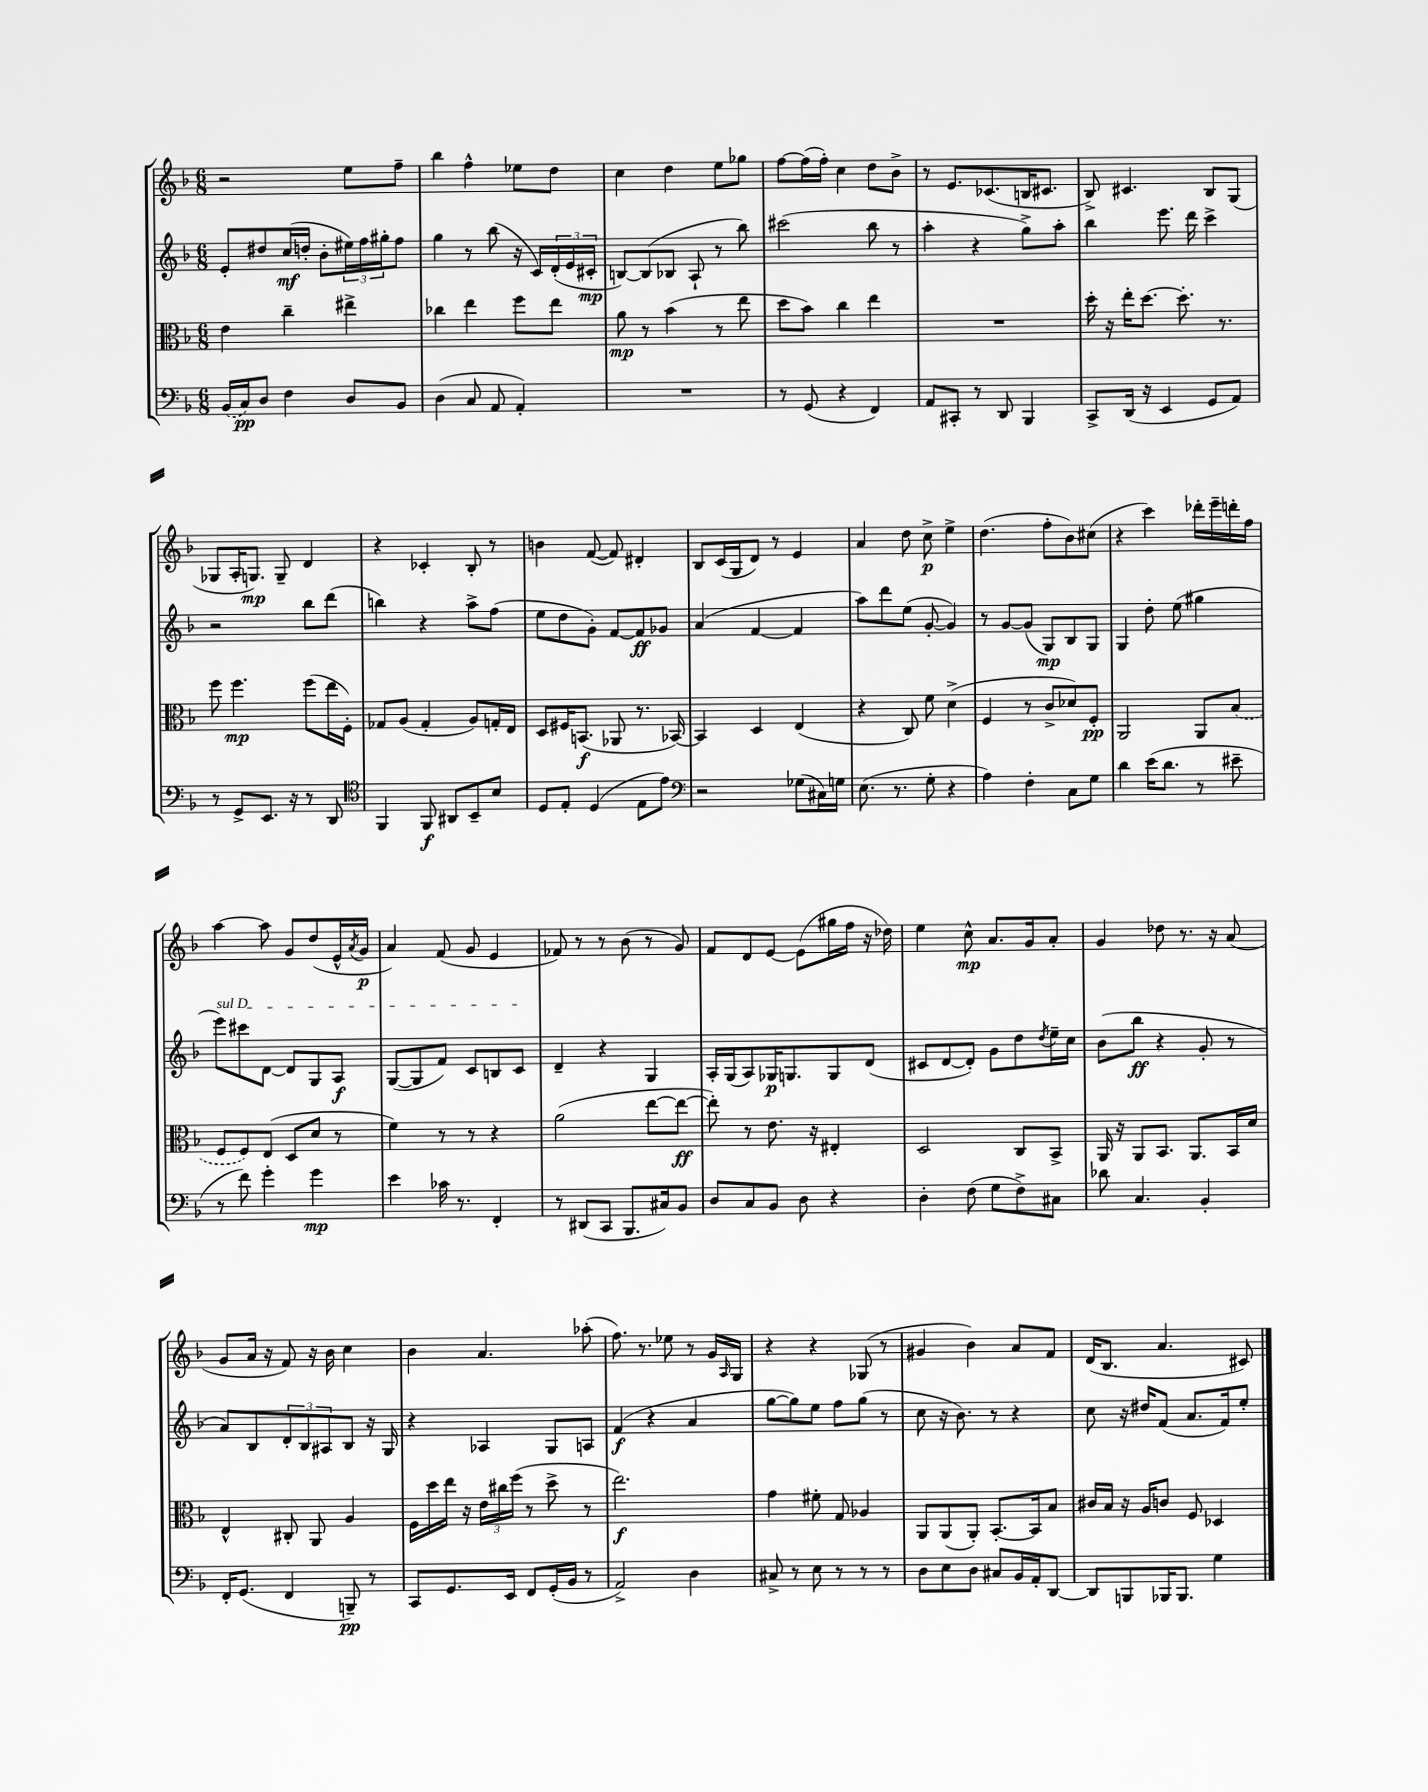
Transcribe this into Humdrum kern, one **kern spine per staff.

**kern	**dynam	**kern	**dynam	**kern	**dynam	**kern	**dynam
*part4	*part4	*part3	*part3	*part2	*part2	*part1	*part1
*staff4	*staff4	*staff3	*staff3	*staff2	*staff2	*staff1	*staff1
*clefF4	*	*clefC3	*	*clefG2	*	*clefG2	*
*k[b-]	*	*k[b-]	*	*k[b-]	*	*k[b-]	*
*M6/8	*	*M6/8	*	*M6/8	*	*M6/8	*
=6	=6	=6	=6	=6	=6	=6	=6
(16BB-/LL	.	4e\	.	8e'/L	.	2r	.
16C/J)	pp	.	.	.	.	.	.
8D/J	.	.	.	8dd#X/	.	.	.
4F\	.	4cc~\	.	(16cc/L	mf	.	.
.	.	.	.	16ddn'/JJ	.	.	.
.	.	.	.	8b-'\L	.	.	.
8D/L	.	4ee#X^\	.	24ee#X\L)	.	8ee\L	.
.	.	.	.	24ff\	.	.	.
.	.	.	.	24gg#X'\J	.	.	.
8BB-/J	.	.	.	8ff\J	.	8ff~\J	.
=7	=7	=7	=7	=7	=7	=7	=7
(4D\	.	4cc-X\	.	4gg\	.	4bb-\	.
8C/	.	4ee\	.	8r	.	4ff^^\	.
8AA/	.	.	.	(8bb-\	.	.	.
4AA'/)	.	8ff\L	.	16r	.	8ee-X\L	.
.	.	.	.	16c/LL)	.	.	.
.	.	8ee\J	.	(24d'/	.	8dd\J	.
.	.	.	.	24e/	.	.	.
.	.	.	.	24c#X'/JJ	mp	.	.
=8	=8	=8	=8	=8	=8	=8	=8
2.r	.	8a\	mp	[8Bn/L)	.	4cc\	.
.	.	8r	.	(8B/]	.	.	.
.	.	(4b-\	.	8B-X/J	.	4dd\	.
.	.	.	.	8A`/	.	.	.
.	.	8r	.	8r	.	8ee\L	.
.	.	8ee\	.	8bb-\)	.	8gg-X\J	.
=9	=9	=9	=9	=9	=9	=9	=9
8r	.	8dd\L	.	(2ccc#X\	.	[8ff\L	.
(8GG/	.	8b-\J)	.	.	.	(16ff\L]	.
.	.	.	.	.	.	16ff'\JJ)	.
4r	.	4cc\	.	.	.	4cc\	.
4FF/)	.	4ee\	.	8bb-\	.	8dd\L	.
.	.	.	.	8r	.	8b-^\J	.
=10	=10	=10	=10	=10	=10	=10	=10
8AA/L	.	2.r	.	4aa'\	.	8r	.
8CC#X'/J	.	.	.	.	.	8.e/L	.
8r	.	.	.	4r	.	.	.
.	.	.	.	.	.	(8.c-X/	.
8DD/	.	.	.	.	.	.	.
4BBB-/	.	.	.	8gg^\L)	.	16Bn/K	.
.	.	.	.	.	.	8.c#X/J	.
.	.	.	.	8aa'\J	.	.	.
=11	=11	=11	=11	=11	=11	=11	=11
8CC^/L	.	16dd'\	.	4bb-\	.	8B-^/)	.
.	.	16r	.	.	.	.	.
(16DD/Jk	.	16ee'\KL	.	.	.	4.c#X/	.
16r	.	[8.dd\J	.	.	.	.	.
4EE/	.	.	.	8.eee\	.	.	.
.	.	8.dd'\]	.	.	.	.	.
.	.	.	.	16ddd\	.	.	.
8GG/L	.	.	.	4ccc^\	.	8B-/L	.
.	.	8.r	.	.	.	.	.
8AA/J)	.	.	.	.	.	(8G/J	.
!!LO:LB:g=z
=12	=12	=12	=12	=12	=12	=12	=12
8r	.	8ff\	.	2r	.	8G-X/L	.
8GG^/L	.	4.ff\	mp	.	.	16A'/K	.
.	.	.	.	.	.	8.Gn/J)	mp
8.EE/J	.	.	.	.	.	.	.
.	.	.	.	.	.	8G~/	.
16r	.	.	.	.	.	.	.
8r	.	(8ff\L	.	8bb-\L	.	4d/	.
8DD/	.	16ee\L	.	(8ddd\J	.	.	.
.	.	16F'\JJ)	.	.	.	.	.
=13	=13	=13	=13	=13	=13	=13	=13
*clefC4	*	*	*	*	*	*	*
4FF/	.	8G-X/L	.	4bbn\)	.	4r	.
.	.	(8A/J	.	.	.	.	.
8FF/	f	4G-'/	.	4r	.	4c-X'/	.
8AA#X/L	.	.	.	.	.	.	.
8BB-~/	.	8A/L)	.	8aa^\L	.	8B-'/	.
8B-/J	.	16Gn'/L	.	(8ff\J	.	8r	.
.	.	16E/JJ	.	.	.	.	.
=14	=14	=14	=14	=14	=14	=14	=14
8D/L	.	8D/L	.	8ee\L	.	4bn\	.
8E'/J	.	16F#X/K	.	8dd\	.	.	.
.	.	(8.BBn/J	f	.	.	.	.
(4D/	.	.	.	8g'\J)	.	([8f/	.
.	.	8AA-X/	.	[8f/L	.	8f/])	.
8E\L	.	8.r	.	8f/]	ff	4d#X'/	.
8e\J)	.	.	.	8g-X/J	.	.	.
.	.	[16BB-X/)	.	.	.	.	.
=15	=15	=15	=15	=15	=15	=15	=15
*clefF4	*	*	*	*	*	*	*
2r	.	4BB-/]	.	(4a/	.	8B-/L	.
.	.	.	.	.	.	(16c/L	.
.	.	.	.	.	.	16G/J	.
.	.	4D/	.	[4f/	.	8d/J)	.
.	.	.	.	.	.	8r	.
(8G-X\L	.	(4E/	.	4f/]	.	4e/	.
16C#X\L)	.	.	.	.	.	.	.
16Gn\JJ	.	.	.	.	.	.	.
=16	=16	=16	=16	=16	=16	=16	=16
(8.E\	.	4r	.	8aa\L)	.	4a/	.
.	.	.	.	8ddd\	.	.	.
8.r	.	.	.	.	.	.	.
.	.	8C/)	.	(8ee\J	.	8dd\	.
8G'\	.	8f\	.	[8g'/	.	8cc^\	p
4r	.	(4d^\	.	4g/])	.	4ee^\	.
=17	=17	=17	=17	=17	=17	=17	=17
4A\)	.	4F/	.	8r	.	(4.dd\	.
.	.	.	.	[8g/L	.	.	.
4F'\	.	8r	.	(8g/J]	.	.	.
.	.	8c^/L	.	8G/L)	mp	8ff'\L	.
8C\L	.	8d-X/)	.	8B-/	.	8b-\)	.
8G\J	.	8F'/J	pp	8G/J	.	(8cc#X\J	.
=18	=18	=18	=18	=18	=18	=18	=18
4d\	.	2AA/	.	4G/	.	4r	.
(16e\KL	.	.	.	8dd'\	.	4ccc\)	.
8.d\J	.	.	.	.	.	.	.
.	.	.	.	(8ee\	.	.	.
8r	.	8AA/L	.	4gg#X\	.	16ddd-X'\LL	.
.	.	.	.	.	.	16eee~\	.
8e#X~\	.	(8B-/J	.	.	.	16dddn'\	.
.	.	.	.	.	.	16ff\JJ	.
!!LO:LB:g=z
=19	=19	=19	=19	=19	=19	=19	=19
!	!	!	!	!LO:TX:a:i:t=sul D	!	!	!
8r	.	8F/L	.	8eee\L)	.	[4aa\	.
8f\)	.	8F/)	.	8ccc#X\	.	.	.
4g'\	.	(8E/J	.	[8d\J	.	8aa\]	.
.	.	8D/L	.	8d/L]	.	8g/L	.
4g\	mp	8d/J	.	8G/	.	(8dd/	.
.	.	8r	.	8A/J	f	16e^^/L	.
.	.	.	.	.	.	8qa/	.
.	.	.	.	.	.	16g/JJ	p
=20	=20	=20	=20	=20	=20	=20	=20
4e\	.	4f\)	.	([8G/L	.	4a/)	.
.	.	.	.	8G/]	.	.	.
16c-X\	.	8r	.	8f/J)	.	(8f/	.
8.r	.	.	.	.	.	.	.
.	.	8r	.	8c/L	.	8g/	.
4FF'/	.	4r	.	8Bn/	.	4e/	.
.	.	.	.	8c/J	.	.	.
=21	=21	=21	=21	=21	=21	=21	=21
8r	.	(2a\	.	4d~/	.	8f-X/)	.
(8DD#X/L	.	.	.	.	.	8r	.
8CC/J	.	.	.	4r	.	8r	.
8.BBB-/L	.	.	.	.	.	(8b-\	.
.	.	[8ee\L	.	4G/	.	8r	.
16C#X/k)	.	.	.	.	.	.	.
8BB-/J	.	8ee\J_	ff	.	.	8g/)	.
=22	=22	=22	=22	=22	=22	=22	=22
8D/L	.	8ee'\])	.	16A'/LL	.	8f/L	.
.	.	.	.	(16G/J	.	.	.
8C/	.	8r	.	8A/)	.	8d/	.
8BB-/J	.	8.e\	.	16G-X/K	p	[8e/J	.
.	.	.	.	8.Gn/	.	.	.
8D\	.	.	.	.	.	(8e\L]	.
.	.	16r	.	.	.	.	.
4r	.	4E#X'/	.	8G/	.	16gg#X\L	.
.	.	.	.	.	.	16ff\JJ	.
.	.	.	.	(8d/J	.	16r	.
.	.	.	.	.	.	16dd-X\)	.
=23	=23	=23	=23	=23	=23	=23	=23
4D'\	.	2D/	.	8c#X/L	.	4ee\	.
.	.	.	.	[8d/	.	.	.
(8F\	.	.	.	8d'/J])	.	8cc^^\	mp
8G\L	.	.	.	8g\L	.	8.a/L	.
8F^\)	.	8C/L	.	8dd\	.	.	.
.	.	.	.	.	.	16g/k	.
.	.	.	.	8qdd/	.	.	.
8C#X\J	.	8BB-^/J	.	16ee~\L	.	8a'/J	.
.	.	.	.	16cc\JJ	.	.	.
=24	=24	=24	=24	=24	=24	=24	=24
8d-X\	.	16AA/	.	(8b-\L	.	4g/	.
.	.	16r	.	.	.	.	.
4.C/	.	8AA/L	.	8bb-\J	ff	.	.
.	.	8.BB-/J	.	4r	.	8dd-X\	.
.	.	.	.	.	.	8.r	.
.	.	8.AA/L	.	.	.	.	.
4BB-'/	.	.	.	8g'/	.	.	.
.	.	.	.	.	.	16r	.
.	.	16BB-/L	.	8r	.	(8a/	.
.	.	16d/JJ	.	.	.	.	.
!!LO:LB:g=z
=25	=25	=25	=25	=25	=25	=25	=25
16FF'/KL	.	4E^^/	.	8a/L)	.	8g/L	.
(8.GG/J	.	.	.	.	.	.	.
.	.	.	.	8B-/	.	16a/Jk	.
.	.	.	.	.	.	16r	.
4FF/	.	8C#X'/	.	12d'/	.	8f/)	.
.	.	.	.	12B-/	.	.	.
.	.	8AA/	.	.	.	16r	.
.	.	.	.	12A#X/	.	.	.
.	.	.	.	.	.	16b-\	.
8BBBn~/)	pp	4A/	.	8B-/J	.	4cc\	.
8r	.	.	.	16r	.	.	.
.	.	.	.	16G/	.	.	.
=26	=26	=26	=26	=26	=26	=26	=26
8CC/L	.	16F\LL	.	4r	.	4b-\	.
.	.	16dd\	.	.	.	.	.
8.GG/	.	16ee\JJ	.	.	.	.	.
.	.	16r	.	.	.	.	.
.	.	24e\LL	.	4A-X/	.	4.a/	.
.	.	24cc#X\	.	.	.	.	.
16EE/Jk	.	.	.	.	.	.	.
.	.	(24ff\JJ	.	.	.	.	.
8FF/L	.	8r	.	.	.	.	.
(16GG'/L	.	8dd^\	.	8G/L	.	.	.
16BB-/JJ	.	.	.	.	.	.	.
8r	.	8r	.	8An/J	.	(8aa-X'\	.
=27	=27	=27	=27	=27	=27	=27	=27
2AA^/)	.	2.ee\)	f	(4f/	f	8.ff\)	.
.	.	.	.	.	.	8.r	.
.	.	.	.	4r	.	.	.
.	.	.	.	.	.	8ee-X\	.
4D\	.	.	.	4a/	.	8r	.
.	.	.	.	.	.	16g/LL	.
.	.	.	.	.	.	16qqA/	.
.	.	.	.	.	.	16G/JJ	.
=28	=28	=28	=28	=28	=28	=28	=28
8C#X^/	.	4g\	.	[8gg\L	.	4r	.
8r	.	.	.	8gg\])	.	.	.
8E\	.	8f#X'\	.	8ee\J	.	4r	.
8r	.	8G/	.	8ff\L	.	.	.
8r	.	4A-X/	.	(8gg\J	.	(8G-X/	.
8r	.	.	.	8r	.	8r	.
=29	=29	=29	=29	=29	=29	=29	=29
8D\L	.	8AA/L	.	8cc\	.	4g#X/	.
8E\	.	(8AA/	.	16r	.	.	.
.	.	.	.	8.b-\)	.	.	.
8D\J	.	8AA'/J)	.	.	.	4b-\)	.
8C#X/L	.	[8.BB-'/L	.	8r	.	.	.
16BB-/L	.	.	.	4r	.	8a/L	.
16AA'/J	.	16BB-/k]	.	.	.	.	.
[8DD/J	.	8B-/J	.	.	.	8f/J	.
=30	=30	=30	=30	=30	=30	=30	=30
8DD/L]	.	16c#X/LL	.	8cc\	.	(16d/KL	.
.	.	16B-/JJ	.	.	.	8.B-/J	.
8BBBn/	.	16r	.	16r	.	.	.
.	.	16A/KL	.	16dd#X/KL	.	.	.
16BBB-X/K	.	8cn/J	.	(8f/J	.	4.a/	.
8.BBB-/J	.	.	.	.	.	.	.
.	.	8F/	.	8.a/L	.	.	.
4G\	.	4D-X/	.	.	.	.	.
.	.	.	.	16f/k)	.	.	.
.	.	.	.	8ee'/J	.	8c#X/)	.
==	==	==	==	==	==	==	==
*-	*-	*-	*-	*-	*-	*-	*-
